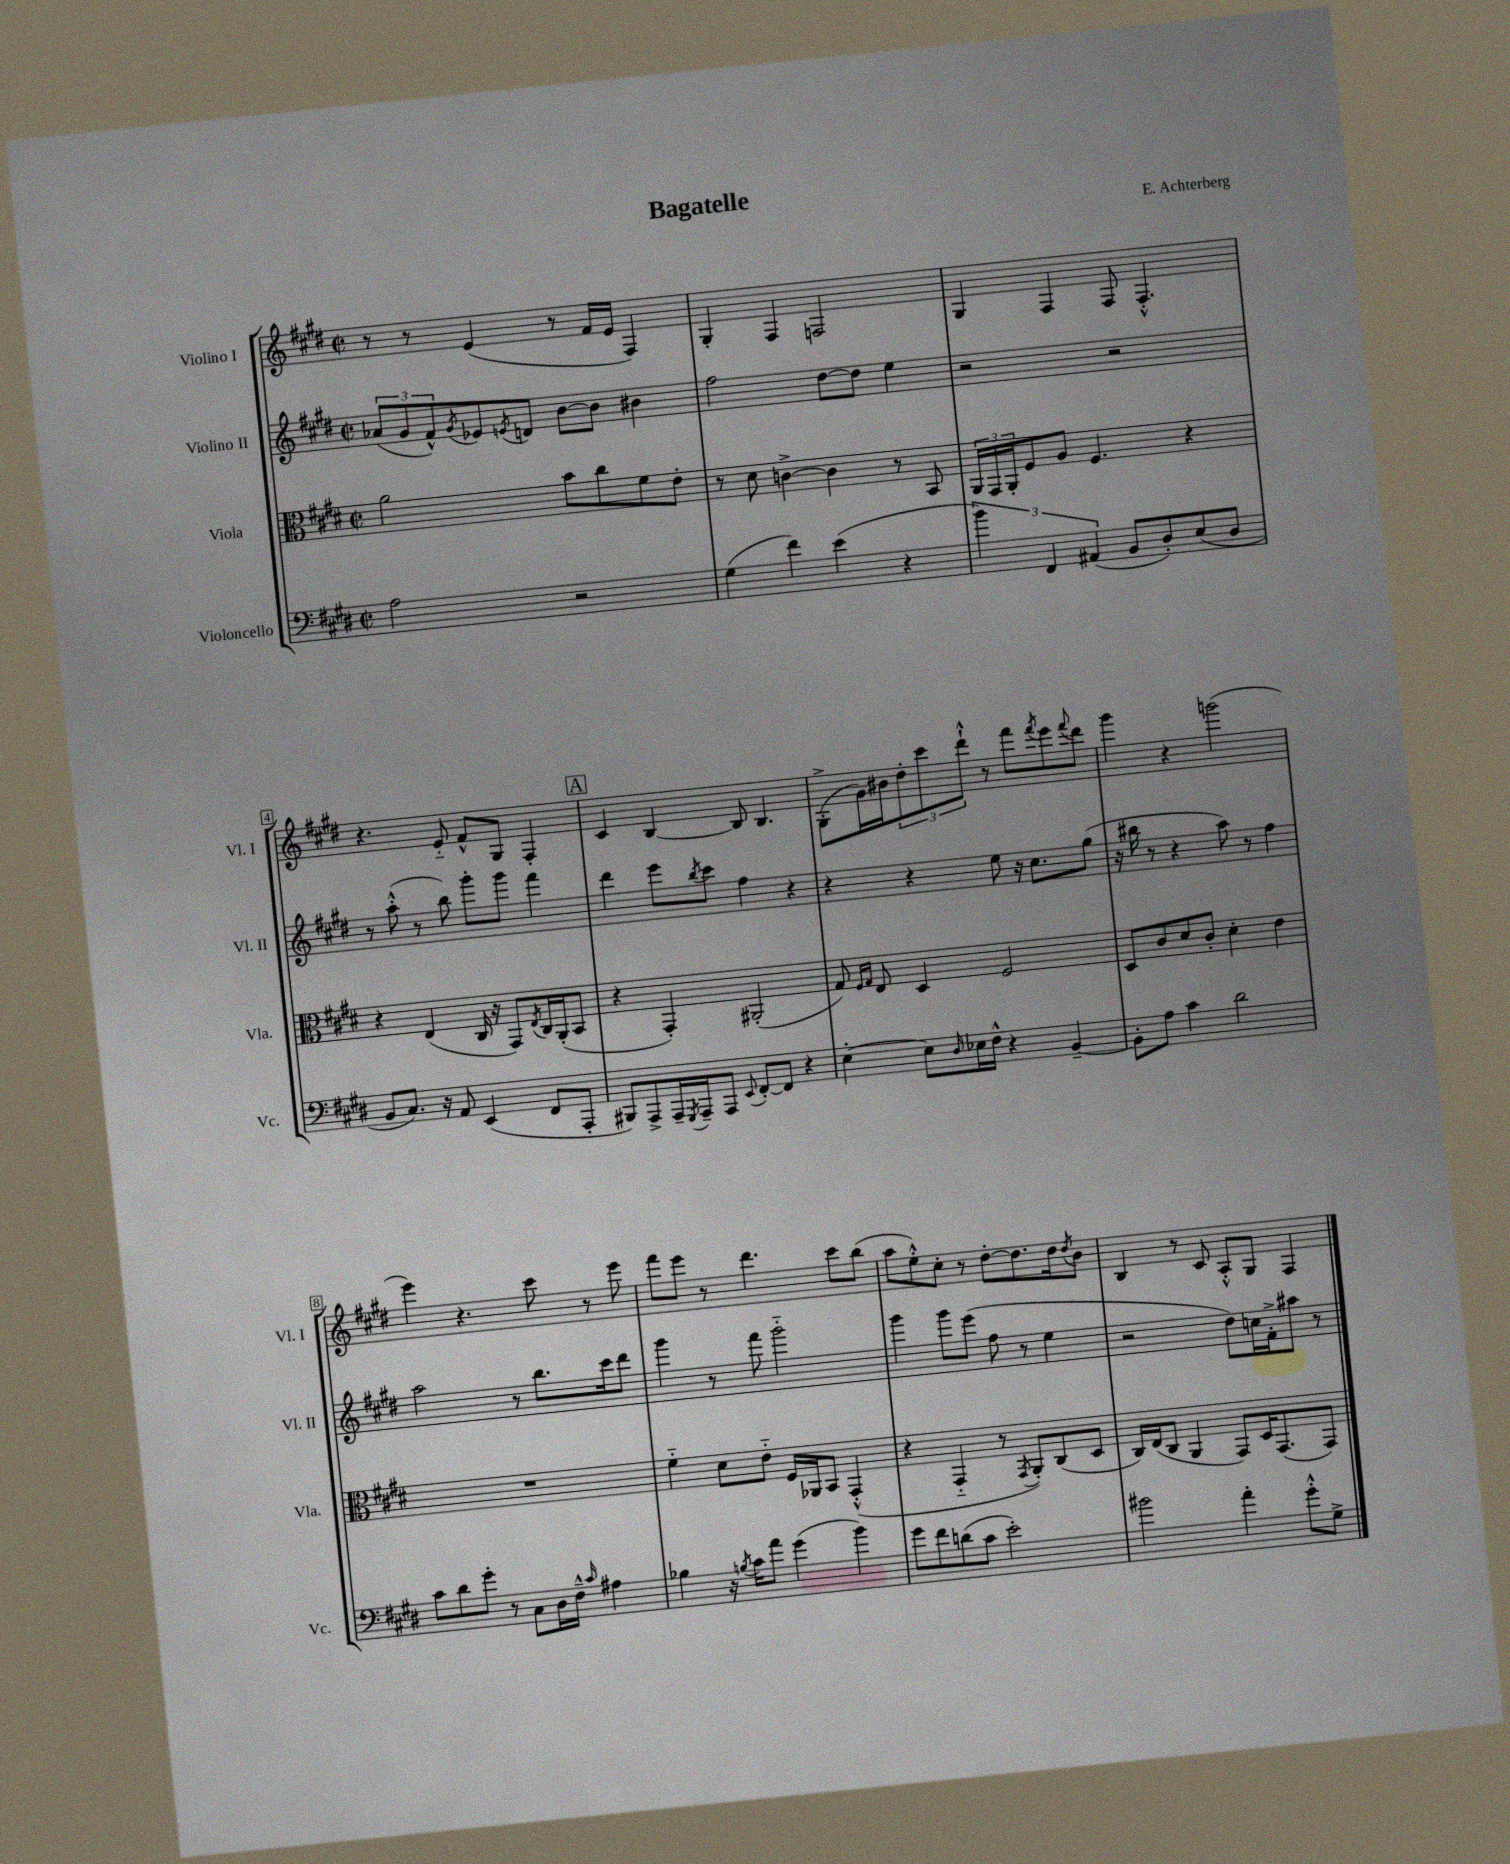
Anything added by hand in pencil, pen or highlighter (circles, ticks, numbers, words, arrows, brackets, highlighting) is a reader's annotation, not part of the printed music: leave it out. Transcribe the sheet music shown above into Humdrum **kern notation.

**kern	**kern	**kern	**kern
*staff4	*staff3	*staff2	*staff1
*clefF4	*clefC3	*clefG2	*clefG2
*k[f#c#g#d#]	*k[f#c#g#d#]	*k[f#c#g#d#]	*k[f#c#g#d#]
*M2/2	*M2/2	*M2/2	*M2/2
*met(c|)	*met(c|)	*met(c|)	*met(c|)
2A\	2a\	(12a-/L	8r
.	.	12g#/	.
.	.	.	8r
.	.	12f#^^/)	.
.	.	8qg#/	.
.	.	8e-/	(4e/
.	.	8qe/	.
.	.	8d/J	.
2r	8b\L	[8b\L	8r
.	8cc#\	8b\]J	16f#/LL
.	.	.	16e/JJ
.	8f#\	4b#\	4F#/)
.	8e'\J	.	.
=	=	=	=
(4G#\	8r	2ff#\	4G#'/
.	8d#\	.	.
4f#\)	[4c^\	.	4F#/
(4e\	4c\]	[8dd#\L	2F/
.	.	8dd#\]J	.
4r	8r	4ee\	.
.	8BB/	.	.
=	=	=	=
6b\)	24AA/LL	2r	4G#/
.	24GG#/	.	.
.	24AA'/J	.	.
.	8F#/	.	.
6FF#/	.	.	.
.	8A/J	.	4F#/
(6AA#/	.	.	.
.	4.F#/	.	.
8BB/L	.	2r	8F#/
8D#'/)	.	.	4.F#'^^/
(8E/	4r	.	.
8D#/J	.	.	.
=	=	=	=
8BB/L	4r	8r	4.r
8.C#/J)	.	(8aa'^^\	.
.	(4E/	8r	.
16r	.	.	.
8AA/	.	8bb\)	8e'~/
(4EE/	16C#/	8ggg#'\L	8f#^^/L
.	16r	.	.
.	8GG#/L)	8ggg#\J	8G#/J
.	8qE/	.	.
8FF#/L	16C#/L	4fff#\	4F#'/
.	(16AA'/J	.	.
8AAA'/J	8BB/J	.	.
=	=	=	=
8BBB#/L)	4r	4ddd#\	4c#/
8AAA^/	.	.	.
16AAA~/L	4GG#'/)	8eee\L	[4B/
8qGGG#/	.	.	.
16AAA~/J	.	.	.
.	.	8qbb/	.
8AAA/J	.	8ccc#\J	.
8qqEE/	.	.	.
[8FF#'/L	(2AA#'/	4ff#\	8B/]
8FF#/]J	.	.	4.B/
4r	.	4r	.
=	=	=	=
[4E'\	8G#/)	4r	(8G#'^\L
.	16qqF#/LL	.	.
.	16qqG#/JJ	.	.
.	8E/	.	16g#\L)
.	.	.	16b#\J
8E\]L	4D#/	4r	12dd#'\
.	.	.	12ccc#\
16qqD#/	.	.	.
16E-\L	.	.	.
.	.	.	12ddd#`^^\J
16F#^^\JJ	.	.	.
4r	2F#/	8ee\	8r
.	.	16r	8fff#\L
.	.	8.cc#\L	.
.	.	.	8qfff#/
[4BB~/	.	.	8eee\
.	.	.	8qqfff#/
.	.	(8gg#\J	8ddd#\J
=	=	=	=
8BB'\]L	8D#/L	16r	4ggg#\
.	.	16bb#\	.
8A\J	8c#/	8r	.
4c#\	8d#/	4r	4r
.	8c#'/J	.	.
2d#\	4d#'\	8aa\)	(2ggg\
.	.	8r	.
.	4e\	4ff#\	.
=	=	=	=
8c#\L	1r	2aa\	4eee\)
8d#\	.	.	.
8g#'\J	.	.	4.r
8r	.	.	.
8C#\L	.	8r	.
16D#\L	.	8.bb\L	8ccc#\
16F#~^^\JJ	.	.	.
16qqc#/	.	.	.
4A#\	.	.	8r
.	.	16ccc#\k	.
.	.	8ddd#\J	8eee\
=	=	=	=
4B-\	4f#'~\	4ggg#\	8fff#\L
.	.	.	8eee\J
16r	8d#\L	8r	8r
8qB/	.	.	.
16c#\LK	.	.	.
8a\J	8e'~\J	8fff#\	4.ddd#\
(4g#\	16F#/LL	2ggg#'~\	.
.	16AA-/J	.	.
.	8BB/J	.	.
4b\)	(4GG#'^^/	.	8ccc#\L
.	.	.	(8bb\J
=	=	=	=
8g#\L	4r	4ggg#\	8aa\L
8f#\	.	.	8ee'^^\)
(8d\	4GG#'~/	8ggg#\L	8cc#'\J
8c#\J	.	(8eee\J	8r
2e'\)	8r	8ff#\	[8dd#'\L
.	8qGG#/	.	.
.	8AA'/L)	8r	8.dd#\]
.	(8C#/	4ee\	.
.	.	.	16dd#\k
.	.	.	8qdd#/
.	8D#/J	.	8b\J
=	=	=	=
2b#\	16C#/LL)	2r	4B/
.	(16E/J	.	.
.	8C#/J	.	.
.	4AA/	.	8r
.	.	.	8c#/
4a'\	8GG#/L)	8dd#\L)	8A'^^/L
.	16D#/K	16cc\L	8G#/J
.	(8.GG#/	16f#'^\J	.
8g#'^^\L	.	8aa#\J	4F#/
8G#^\J	8GG#/J)	8r	.
==	==	==	==
*-	*-	*-	*-
